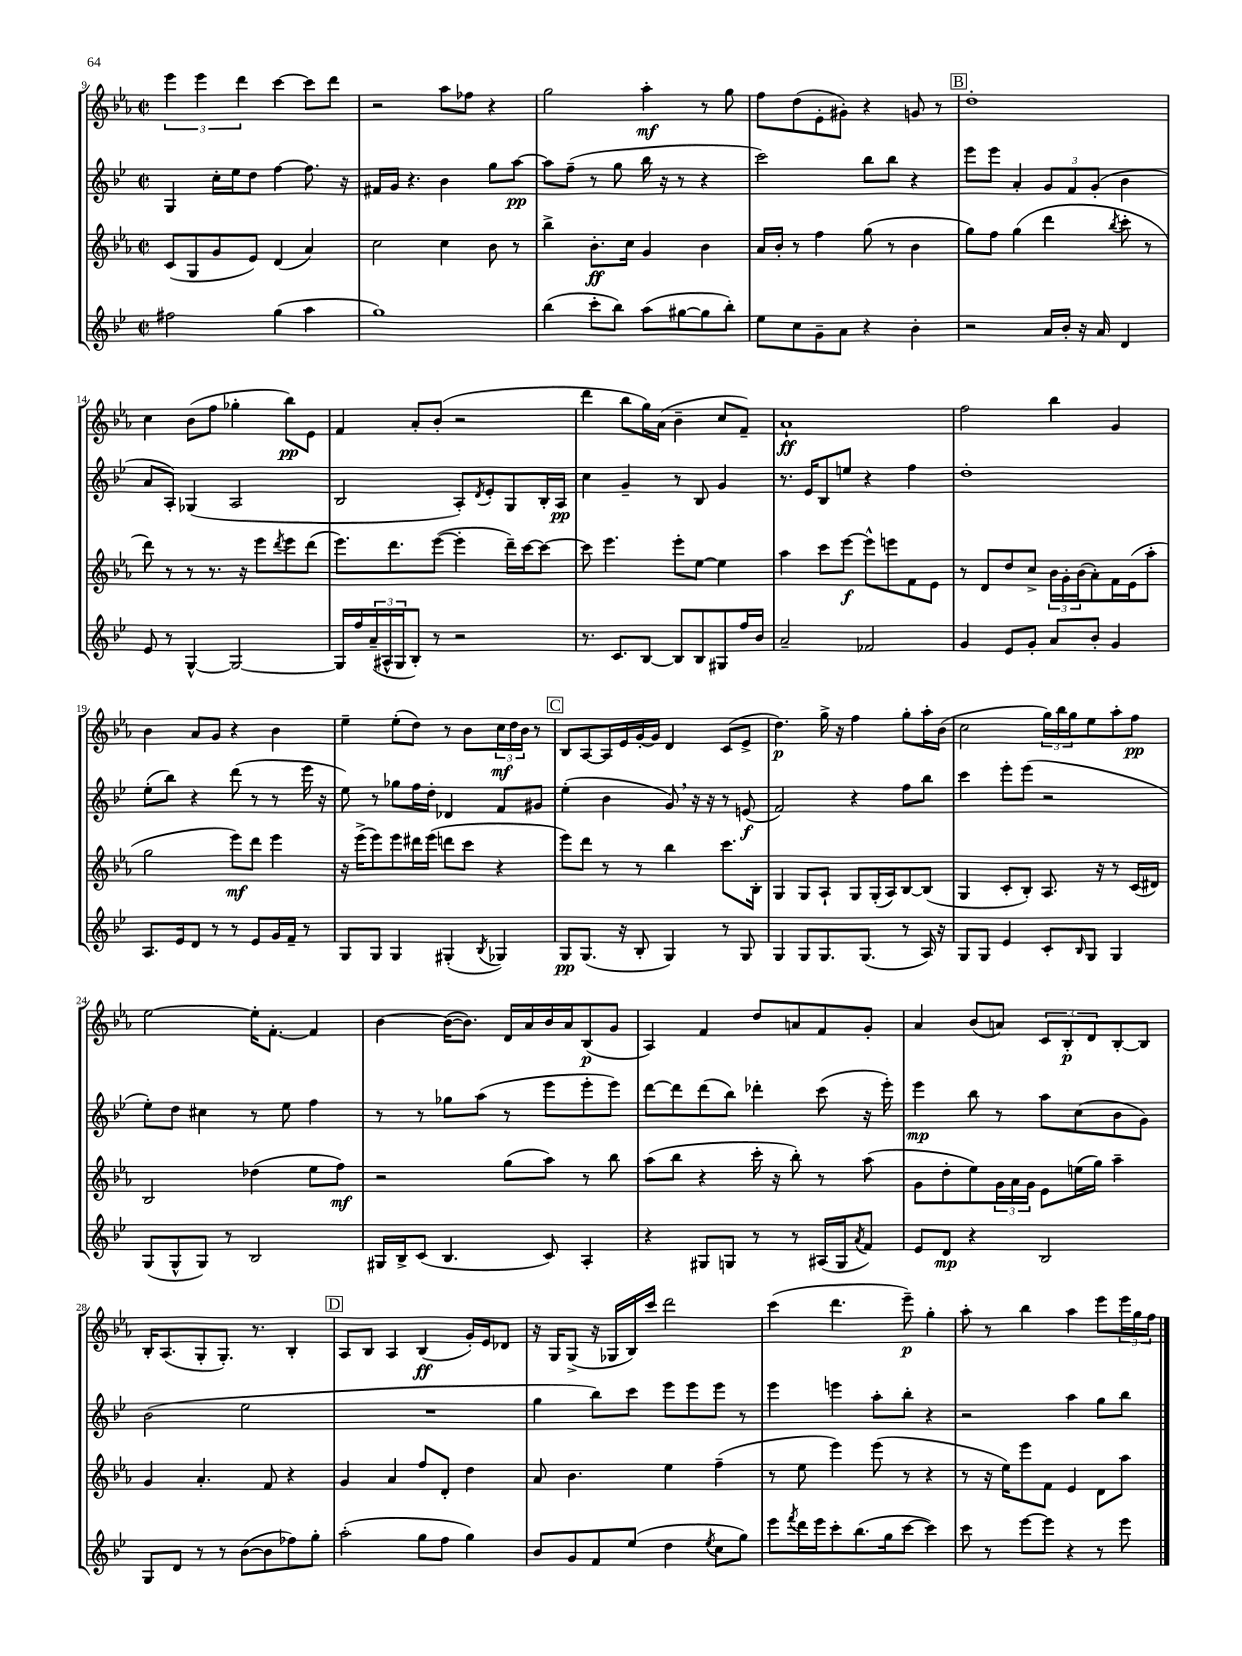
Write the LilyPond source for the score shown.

<<
\new StaffGroup <<
\new Staff = "s0" {
    \clef treble \key ees \major \defaultTimeSignature \time 2/2
    \tuplet 3/2 { ees'''4 ees'''4 d'''4 } c'''4~ c'''8 d'''8 |
    r2 aes''8 fes''8 r4 |
    g''2 aes''4-.\mf r8 g''8 |
    f''8 d''8( ees'8-. gis'8-.) r4 g'8 r8 |
    \mark \markup { \box "B" } d''1-. |
    c''4 bes'8( f''8 ges''4-. bes''8\pp) ees'8 |
    f'4 aes'8-. bes'8-.( r2 |
    d'''4 bes''8 g''16) aes'16( bes'4-- c''8 f'8--) |
    aes'1-!\ff |
    f''2 bes''4 g'4 |
    bes'4 aes'8 g'8 r4 bes'4 |
    ees''4-- ees''8-.( d''8) r8 bes'8 \tuplet 3/2 { c''16\mf d''16 bes'16 } r8 |
    \mark \markup { \box "C" } bes8 aes8~ aes16 ees'16 g'16~-. g'16 d'4 c'8( ees'8-> |
    d''4.\p) g''16-> r16 f''4 g''8-. aes''16-. bes'16( |
    c''2 \tuplet 3/2 { g''16) bes''16 g''16 } ees''8 aes''8-. f''8\pp |
    ees''2~ ees''16-. f'8.~-. f'4 |
    bes'4~ bes'16~( bes'8.) d'16 aes'16 bes'16 aes'16 bes8\p( g'8 |
    aes4) f'4 d''8 a'8 f'8 g'8-. |
    aes'4 bes'8( a'8) \tuplet 3/2 { c'8 bes8-.\p d'8 } bes8~-. bes8 |
    bes16-. aes8.( g8-. g8.-.) r8. bes4-. |
    \mark \markup { \box "D" } aes8 bes8 aes4 bes4\ff( g'16-.) ees'16 des'8 |
    r16 g16 g8->( r16 ges16 bes16) c'''16 d'''2 |
    c'''4( d'''4. ees'''8--\p) g''4-. |
    aes''8-. r8 bes''4 aes''4 ees'''8 \tuplet 3/2 { ees'''16 g''16 f''16 } \bar "|." |
}
\new Staff = "s1" {
    \clef treble \key bes \major \defaultTimeSignature \time 2/2
    g4 c''16-. ees''16 d''8 f''4~ f''8. r16 |
    fis'16 g'16 r4. bes'4 g''8 a''8~\pp |
    a''8 f''8--( r8 g''8 bes''16 r16 r8 r4 |
    c'''2) bes''8 bes''8 r4 |
    \mark \markup { \box "B" } ees'''8 ees'''8 a'4-. \tuplet 3/2 { g'8 f'8 g'8-.( } bes'4 |
    a'8 a8-.) ges4( a2 |
    bes2 a8-.) \acciaccatura { d'8 } ees'8-. g8 bes16-. a16\pp |
    c''4 g'4-- r8 bes8 g'4 |
    r8. ees'16 bes8 e''8 r4 f''4 |
    d''1-. |
    ees''8-.( bes''8) r4 d'''8( r8 r8 ees'''16 r16 |
    ees''8) r8 ges''8 f''16 d''16-. des'4 f'8 gis'8 |
    \mark \markup { \box "C" } ees''4-.( bes'4 g'8) \breathe r16 r16 r8 e'8\f( |
    f'2) r4 f''8 bes''8 |
    c'''4 ees'''8-. ees'''8( r2 |
    ees''8-.) d''8 cis''4 r8 ees''8 f''4 |
    r8 r8 ges''8 a''8( r8 ees'''8 ees'''8-. ees'''8) |
    d'''8~ d'''8 d'''8( bes''8) des'''4-. c'''8( r16 ees'''16-.) |
    ees'''4\mp bes''8 r8 a''8 c''8( bes'8 g'8) |
    bes'2( ees''2 |
    \mark \markup { \box "D" } R1 |
    g''4 bes''8) c'''8 ees'''8 ees'''8 ees'''8 r8 |
    ees'''4 e'''4 a''8-. bes''8-. r4 |
    r2 a''4 g''8 bes''8 \bar "|." |
}
\new Staff = "s2" {
    \clef treble \key ees \major \defaultTimeSignature \time 2/2
    c'8( g8 g'8 ees'8) d'4( aes'4) |
    c''2 c''4 bes'8 r8 |
    bes''4-> bes'8.-.\ff c''16 g'4 bes'4 |
    aes'16 bes'16-. r8 f''4 g''8( r8 bes'4 |
    \mark \markup { \box "B" } g''8) f''8 g''4( d'''4 \acciaccatura { bes''8 } c'''8-. r8 |
    d'''8) r8 r8 r8. r16 ees'''8 \acciaccatura { d'''8 } ees'''8 d'''8( |
    ees'''8.) d'''8. ees'''8~( ees'''4-. d'''16--) c'''16~ c'''8~ |
    c'''8 ees'''4. ees'''8-. ees''8~ ees''4 |
    aes''4 c'''8 ees'''8~\f ees'''8-^ e'''8 f'8 ees'8 |
    r8 d'8 d''8 c''8-> \tuplet 3/2 { bes'16 g'16-. bes'16( } aes'8-.) f'16 ees'16( aes''8-. |
    g''2 ees'''8\mf) d'''8 ees'''4 |
    r16 ees'''16->( ees'''8) ees'''8 dis'''16 ees'''16( d'''8 c'''8 r4 |
    \mark \markup { \box "C" } ees'''8) d'''8 r8 r8 bes''4 c'''8. bes16-. |
    g4 g8 aes8-! g8 g16-.( aes16) bes8~ bes8( |
    g4 c'8-. bes8-.) aes8. r16 r8 c'16( dis'16) |
    bes2 des''4( ees''8 f''8\mf) |
    r2 g''8( aes''8) r8 bes''8 |
    aes''8( bes''8 r4 c'''16-. r16 bes''8-.) r8 aes''8( |
    g'8 d''8-. ees''8) \tuplet 3/2 { g'16 aes'16 g'16 } ees'8 e''16( g''16) aes''4-- |
    g'4 aes'4.-. f'8 r4 |
    \mark \markup { \box "D" } g'4 aes'4 f''8 d'8-. d''4 |
    aes'8 bes'4. ees''4 f''4--( |
    r8 ees''8 ees'''4) ees'''8( r8 r4 |
    r8 r16 ees''16) ees'''8 f'8 ees'4 d'8 aes''8 \bar "|." |
}
\new Staff = "s3" {
    \clef treble \key bes \major \defaultTimeSignature \time 2/2
    fis''2 g''4( a''4 |
    g''1) |
    bes''4( c'''8-. bes''8) a''8( gis''8~ gis''8 bes''8-.) |
    ees''8 c''8 g'8-- a'8 r4 bes'4-. |
    \mark \markup { \box "B" } r2 a'16 bes'16-. r16 a'16 d'4 |
    ees'8 r8 g4~-^ g2~ |
    g16 f''16 \tuplet 3/2 { a'16--( ais16-^ g16 } bes8-.) r8 r2 |
    r8. c'8. bes8~ bes8 bes8 gis8 f''16 bes'16 |
    a'2-- fes'2 |
    g'4 ees'8 g'8-. a'8 bes'8-. g'4 |
    a8. ees'16 d'8 r8 r8 ees'8 g'16 f'16-- r8 |
    g8 g8 g4 gis4-.( \acciaccatura { bes8 } ges4) |
    \mark \markup { \box "C" } g8\pp g8.( r16 bes8-. g4) r8 g8 |
    g4 g8 g8. g8.( r8 a16) r16 |
    g8 g8 ees'4 c'8-. \grace { bes16 } g8 g4 |
    g8( g8-^ g8) r8 bes2 |
    gis16 bes16-> c'8( bes4. c'8) a4-. |
    r4 gis8 g8 r8 r8 ais16( g16 \acciaccatura { a'8 } f'8) |
    ees'8 d'8\mp r4 bes2 |
    g8 d'8 r8 r8 bes'8~( bes'8 fes''8) g''8-. |
    \mark \markup { \box "D" } a''2-.( g''8 f''8 g''4) |
    bes'8 g'8 f'8 ees''8( d''4 \acciaccatura { ees''8 } c''8 g''8) |
    ees'''8 \acciaccatura { f'''8 } d'''16 ees'''16 c'''8-. bes''8.( g''16 c'''8~ c'''4) |
    c'''8 r8 ees'''8~ ees'''8 r4 r8 ees'''8 \bar "|." |
}
>>
>>
\layout { \context { \Score currentBarNumber = #9 } }
